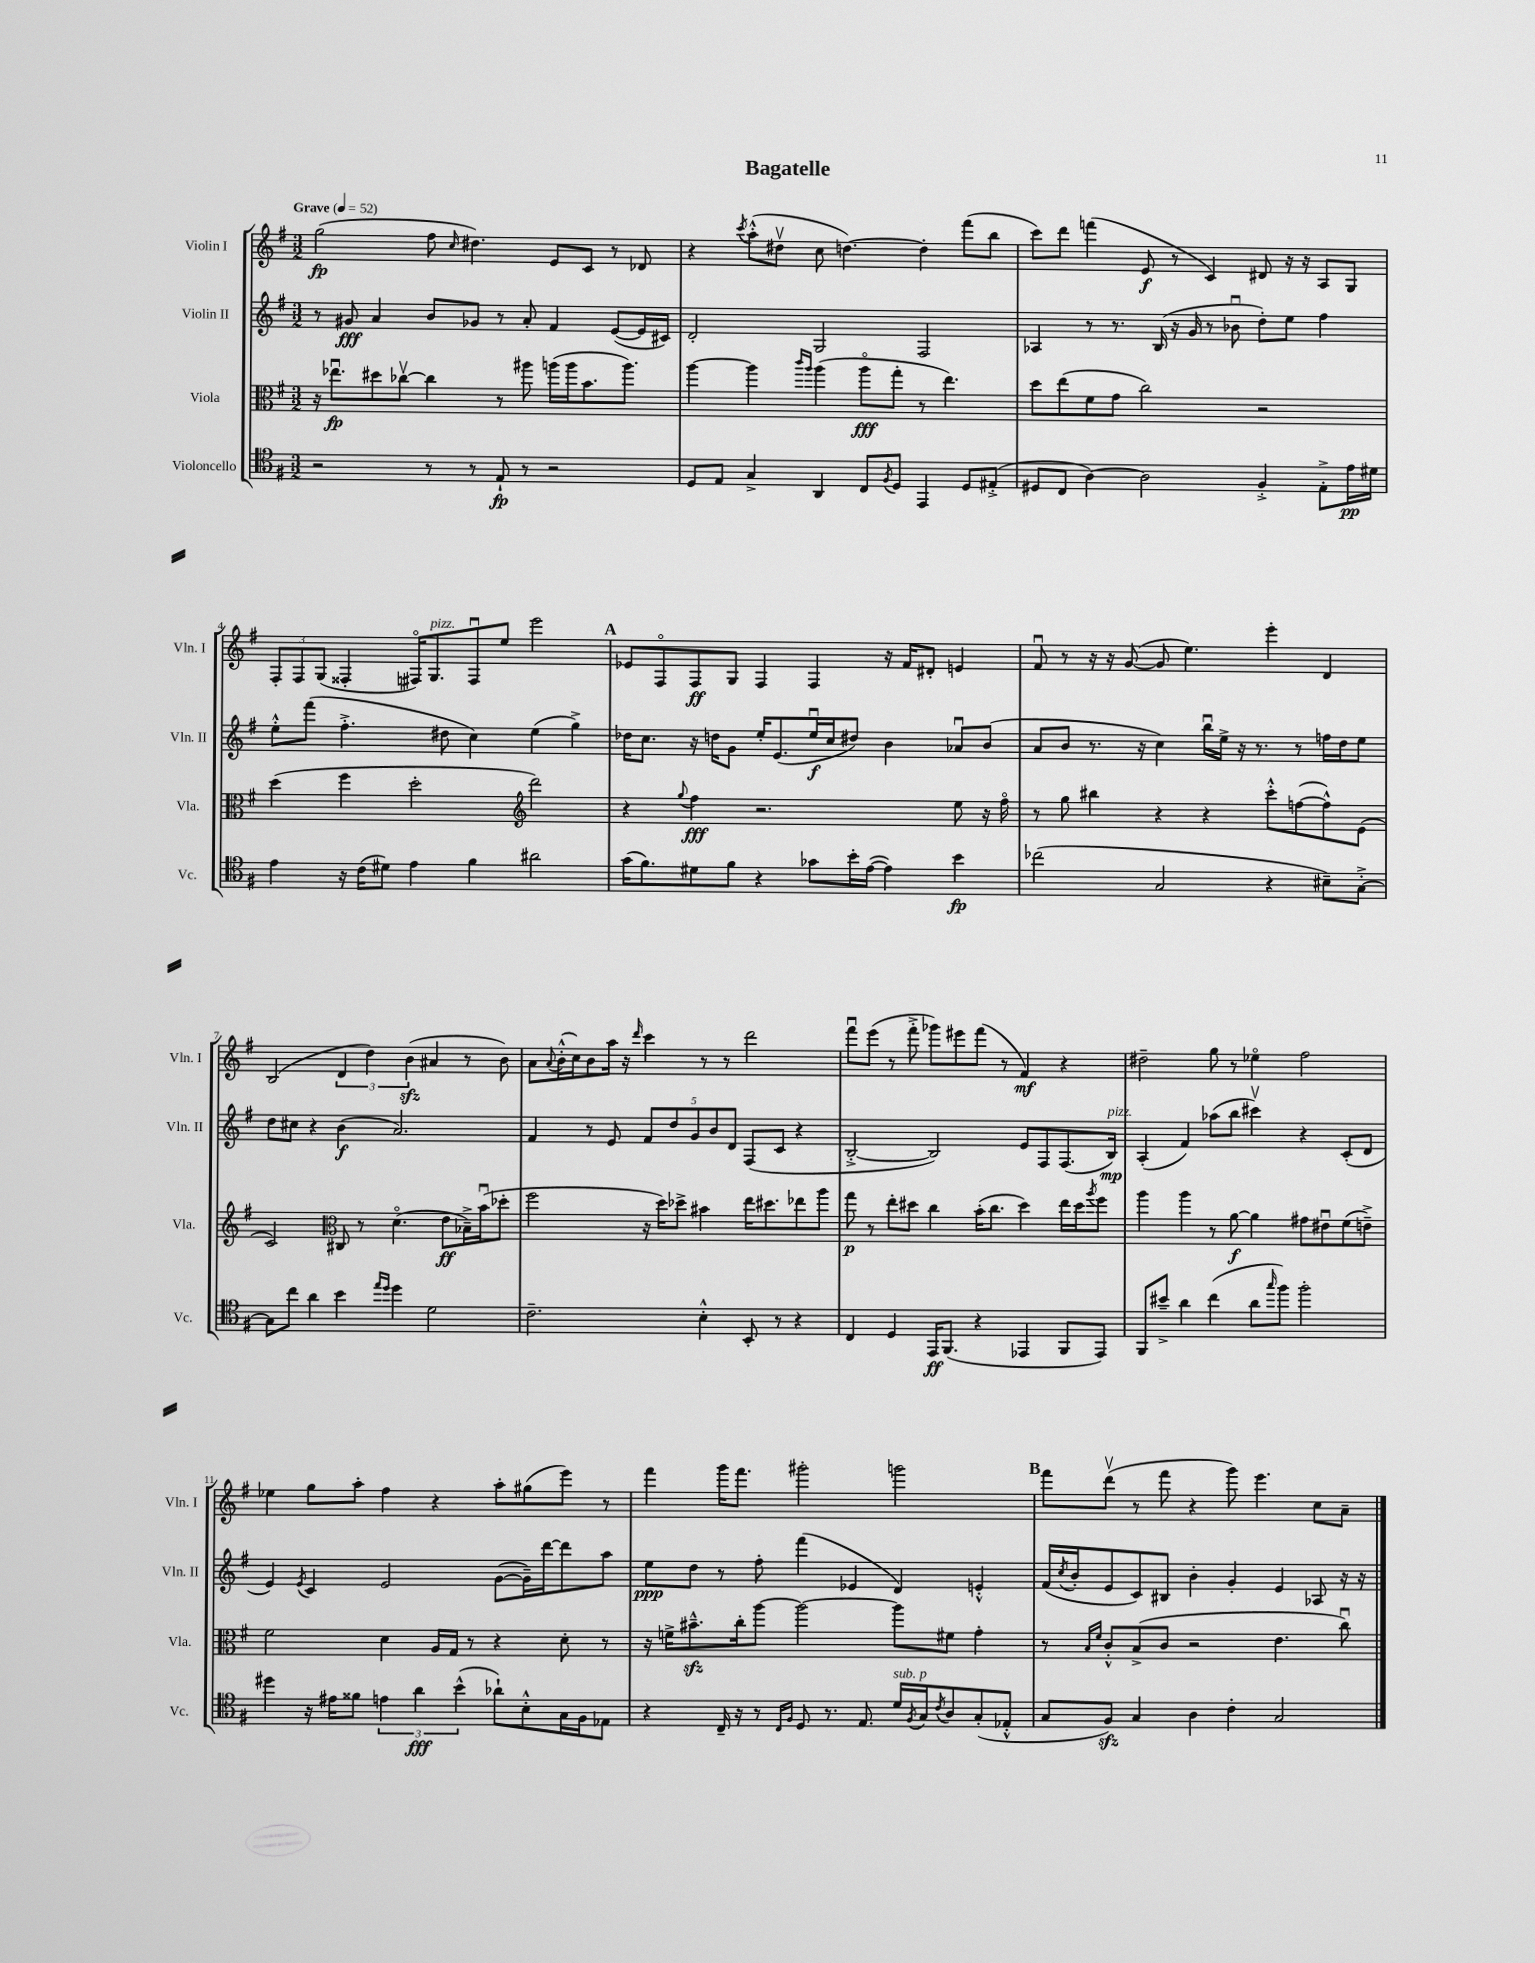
\header { title = "Bagatelle" }
<<
\new StaffGroup <<
\new Staff = "s0" \with { instrumentName = "Violin I" shortInstrumentName = "Vln. I" } {
    \clef treble \key g \major \numericTimeSignature \time 3/2 \tempo "Grave" 4 = 52
    g''2\fp( fis''8 \grace { c''16 } dis''4.) e'8 c'8 r8 des'8 |
    r4 \acciaccatura { c'''8 } a''8-.-^( dis''8\upbow c''8 d''4.~) d''4-. fis'''8( b''8 |
    c'''8) d'''8 f'''4( e'8\f r8 c'4) dis'8 r16 r16 a8 g8 |
    \tuplet 3/2 { fis8-. fis8 g8( } fisis4-. fis16\flageolet) g8.^\markup { \italic "pizz." } fis8\downbow e''8 e'''2 |
    \mark \markup { \bold "A" } ees'8 fis8\flageolet fis8\ff g8 fis4 fis4 r16 fis'16 dis'8-. e'4 |
    fis'8\downbow r8 r16 r16 g'8~( g'8 e''4.) e'''4-. d'4 |
    b2( \tuplet 3/2 { d'4 d''4) b'4\sfz( } ais'4 r8 b'8) |
    a'8 \appoggiatura { a'8 } b'16-.-^( c''16) b'8 a''16 r16 \grace { d'''16 } c'''4 r8 r8 d'''2 |
    fis'''8\downbow e'''8( r8 fis'''8-.-> ges'''8) eis'''8 fis'''8( r8 fis'4\mf) r4 |
    dis''2-- g''8 r8 ees''4\flageolet fis''2 |
    ees''4 g''8 a''8-. fis''4 r4 a''8-. gis''8( e'''8) r8 |
    fis'''4 g'''16 fis'''8. gis'''2-. g'''2 |
    \mark \markup { \bold "B" } fis'''8 d'''8\upbow( r8 fis'''8 r4 g'''8) e'''4. c''8 a'8-- \bar "|." |
}
\new Staff = "s1" \with { instrumentName = "Violin II" shortInstrumentName = "Vln. II" } {
    \clef treble \key g \major \numericTimeSignature \time 3/2
    r8 gis'8\fff a'4 b'8 ges'8 r8 a'8-. fis'4 e'8~( e'16 cis'16) |
    d'2-. g2 fis2 |
    aes4 r8 r8. b16( r16 g'16 r8 bes'8\downbow d''8-.) e''8 fis''4 |
    e''8-.-^ fis'''8( fis''4.-.-> dis''8 c''4) e''4( g''4->) |
    \mark \markup { \bold "A" } des''16 c''8. r16 d''16 g'8 e''16-. e'8.( e''16\downbow\f c''16 dis''8) b'4 aes'8\downbow b'8( |
    a'8 b'8 r8. r16 c''4) b''16\downbow e''16-> r16 r8. r8 f''16 d''16 e''8 |
    d''8 cis''8 r4 b'4\f( a'2.) |
    fis'4 r8 e'8 \tuplet 5/4 { fis'8 d''8 g'8 b'8 d'8 } fis8( c'8 r4 |
    b2~-.-> b2) e'8 fis8 fis8.( b16\mp^\markup { \italic "pizz." }) |
    a4-.( fis'4) aes''8( b''8 cis'''4\upbow) r4 c'8-.( d'8 |
    e'4) \acciaccatura { e'8 } c'4 e'2 g'8~( g'16--) d'''16~ d'''8 a''8 |
    e''8\ppp d''8 r8 fis''8-. fis'''4( ees'4 d'4) e'4-.-^ |
    \mark \markup { \bold "B" } fis'16( \acciaccatura { c''8 } b'16-. e'8 c'8) bis8 b'4-. g'4-. e'4 aes8 r16 r16 \bar "|." |
}
\new Staff = "s2" \with { instrumentName = "Viola" shortInstrumentName = "Vla." } {
    \clef alto \key g \major \numericTimeSignature \time 3/2
    r16 ees''8.\downbow\fp dis''8 ces''8~\upbow ces''4 r8 ais''8 a''16( a''16 b'8. a''8.) |
    a''4~ a''4 \grace { c'''16 a''16 } a''4( a''8\flageolet\fff g''8-. r8 e''4.) |
    d''8 e''8( fis'8 g'8 c''2) r2 |
    d''4( fis''4 d''2-. \clef treble d'''2) |
    \mark \markup { \bold "A" } r4 \appoggiatura { g''8 } fis''4\fff r2. e''8 r16 fis''16\flageolet |
    r8 g''8 bis''4 r4 r4 c'''8-.-^ f''8~( f''8-^) e'8( |
    c'2) \clef alto cis8 r8 d'4.\flageolet( e'8\ff bes16--->) b'16\downbow( des''8-. |
    fis''2 r16 d''16) des''8-> bis'4 e''16 dis''8. ees''8 a''8 |
    g''8\p r8 e''8-. dis''8 c''4 b'16-.( c''8. dis''4) e''16 dis''16 \acciaccatura { a''8 } fis''8 |
    a''4 a''4 r8 a'8~\f a'4 gis'8 eis'8\downbow fis'8( e'8--->) |
    fis'2 d'4 a16 g16 r8 r4 d'8-. r8 |
    r16 f'16-> bis'8.---^\sfz c''16-. a''8~ a''2~ a''8 fis'8 g'4-. |
    \mark \markup { \bold "B" } r8 \grace { b16 fis'16 } c'8-.-^ b8->( c'8 r2 e'4. c''8\downbow) \bar "|." |
}
\new Staff = "s3" \with { instrumentName = "Violoncello" shortInstrumentName = "Vc." } {
    \clef tenor \key g \major \numericTimeSignature \time 3/2
    r2 r8 r8 e8-!\fp r8 r2 |
    d8 e8 g4-> a,4 c8 \acciaccatura { fis8 } d8 e,4 d8 eis8-.->( |
    dis8 c8 a4~) a2 fis4-.-> e8-.-> e'16\pp dis'16 |
    e'4 r16 c'16( dis'8) e'4 fis'4 ais'2 |
    \mark \markup { \bold "A" } g'16( fis'8.) dis'8 fis'8 r4 ges'8 b'16-. e'16~( e'4) b'4\fp |
    ces''2( g2 r4 bis8--) g8~-.-> |
    g8 c''8 a'4 b'4 \grace { e''16 d''16 } d''4 d'2 |
    c'2.-- b4-.-^ b,8-. r8 r4 |
    c4 d4 e,16\ff fis,8.( r4 ees,4 fis,8 ees,8) |
    fis,8 bis'8---> a'4 c''4( a'8 \grace { g''16 } fis''8) fis''2-. |
    dis''4 r16 eis'16 fisis'8 \tuplet 3/2 { e'4 a'4\fff b'4-^( } aes'8-!) b8-.-^ g16 fis16 ees8 |
    r4 c16-- r16 r8 \grace { c16 fis16 } d8 r8. e8. d'16^\markup { \italic "sub. p" } \acciaccatura { fis8 } g16 \acciaccatura { c'8 } a8 g8-.( ees8-.-^ |
    \mark \markup { \bold "B" } g8 fis8\sfz) g4 a4 c'4-. g2 \bar "|." |
}
>>
>>
